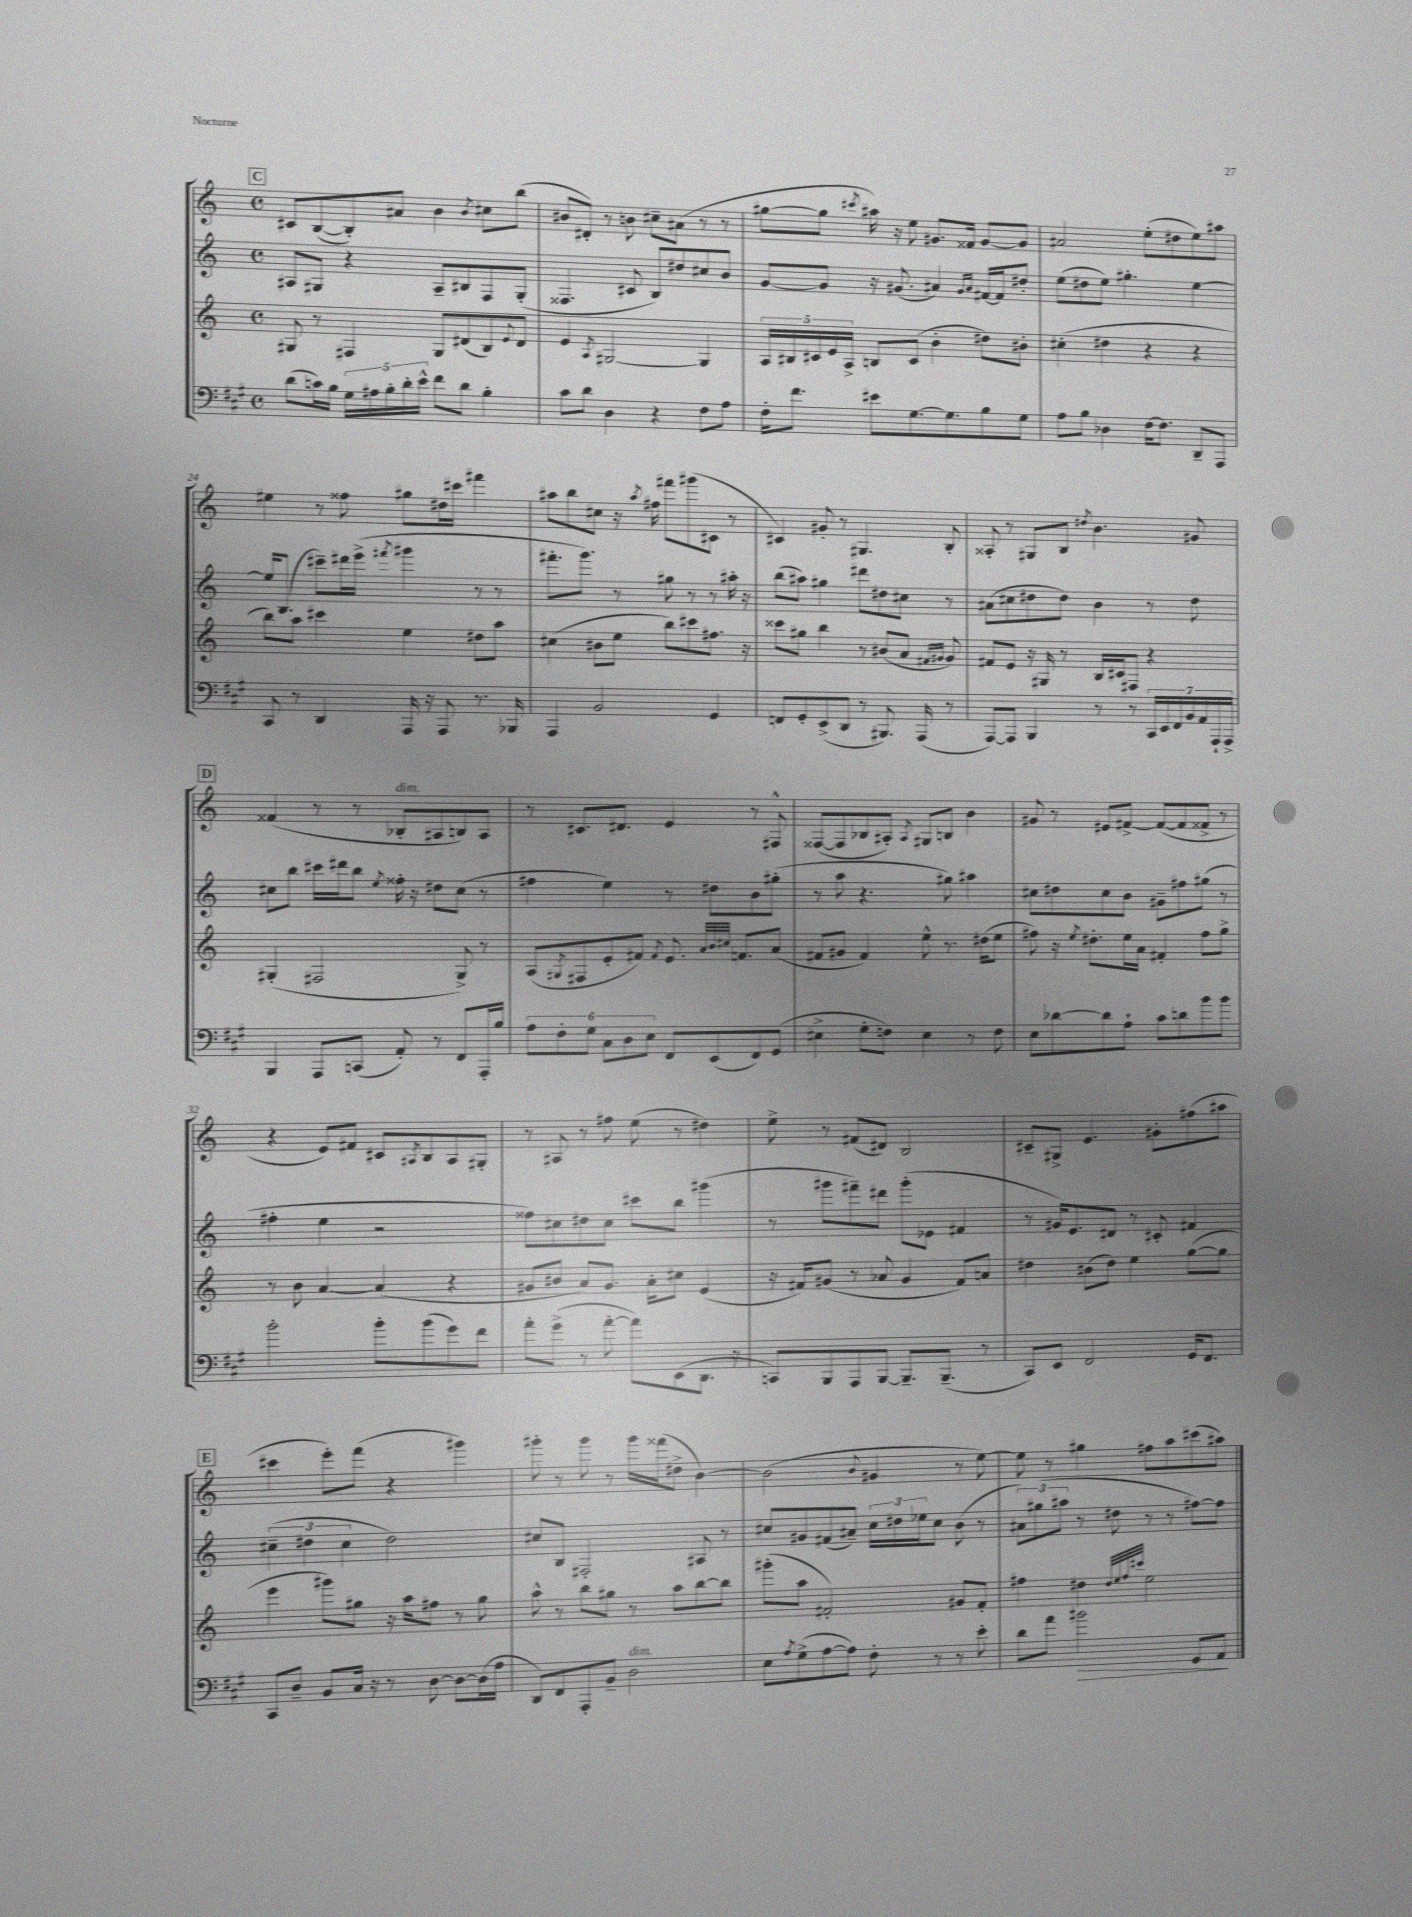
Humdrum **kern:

**kern	**kern	**kern	**kern
*staff4	*staff3	*staff2	*staff1
*clefF4	*clefG2	*clefG2	*clefG2
*k[f#c#g#]	*k[]	*k[]	*k[]
*M4/4	*M4/4	*M4/4	*M4/4
*met(c)	*met(c)	*met(c)	*met(c)
(8d\L	8G#/	8A#/L	8c#/L
16c\L)	8r	8G#/J	([8B/
16B\JJ	.	.	.
20G#\LL	4F#/	4r	8B'/])
20A#\	.	.	.
20B'\	.	.	.
.	.	.	8a#/J
20d'\	.	.	.
20e^^\JJ	.	.	.
8f#\L	8G#/L	8A#~/L	4b\
8d\J	(8d#/	8B#/	.
.	.	.	8qb/
4B'\	8B/)	8F/	8cc#\L
.	8qqe/	.	.
.	8d#/J	(8G#'/J	(8bb\J
=	=	=	=
8c#\L	4e/	4.F##/	8b#/L
8d\J	.	.	8d#'/J)
.	8qA/	.	.
4D\	[2G#/	.	8r
.	.	8c#/	8b\
4r	.	8B/L)	8cc#~\L
.	.	8dd#/	(8a#\J
8F#\L	4G#/]	8cc#/	8r
8A\J	.	8b/J	8r
=	=	=	=
16F#'\LK	20A/LL	[8g/L	[8gg#\L
.	20B#/	.	.
8.f#\J	.	.	.
.	20c#/	.	.
.	.	8g/]J	8gg#\]J
.	20e/	.	.
.	20A^/JJ	.	.
.	.	.	8qccc#/
8e#\L	8B/L	16r	16aa#\)
.	.	(8.g#/	16r
[8.G#\	(8c#/J	.	8ee\
.	4b'\	4a#/)	8.g#/L
8.G#\]	.	.	.
.	.	.	16f##/Jk
.	.	16qqg#/LL	.
.	.	16qqa#/JJ	.
8B\	8dd#\L)	[16f#/LL	[8g#/L
.	.	16f#/]J	.
8G#\J	8b#'\J	8dd#'/J	8g#/]J
=	=	=	=
8A\L	(4cc#'\	(8ee\L	2a#/
8B\J	.	8dd#\	.
4D-\	4dd#\	8ee\J)	.
.	.	4.gg#'\	.
[16F#\LK	4r	.	(8ee'\L
8.F#\]J	.	.	.
.	.	.	8dd#\
8DD~/L	4r	[4ee\	8ee\)
8AAA/J	.	.	8aa#\J
=	=	=	=
8CC#/	8bb\L)	16ee/]LK	4ee#\
.	.	(8.B/J	.
8r	8aa\J	.	.
4DD/	4ccc#\	8ccc#~\L)	8r
.	.	16ddd#\L	8ff##\
.	.	(16eee^\JJ	.
.	.	8qfff#/	.
16AAA/	4ee\	4ggg#\	8gg#\L
16r	.	.	.
8AAA/	.	.	16dd#\L
.	.	.	16ccc#\JJ
8.r	8dd#\L	8r	4fff#\
.	8aa\J	8r	.
16BBB-/	.	.	.
=	=	=	=
4AAA/	(4cc#\	8.fff#'\L	8aa#\L
.	.	.	8bb\
.	.	8.ggg\J)	.
2BB/	8b#\L	.	8cc#\J
.	8ee\J	8r	16r
.	.	.	8qaa#/
.	.	.	16ff#\
.	8bb\L)	8gg#\	8fff#\L
.	8ccc#\	8r	(8ggg#\
4GG#/	8.ff#\J	8r	8c#\J
.	.	16aa#'\	8r
.	16r	16r	.
=	=	=	=
8FF/L	8ccc##\L	(8bb\L	4c#/)
8GG#'/	8gg#\J	8aa#\J)	.
(8EE^/	4bb\	4gg#\	8g#'/
8DD/J	.	.	8r
8r	8r	8ddd#\L	4.G#/
8.BBB#/)	(8b#/L	8dd#\	.
.	8a/J	8cc#\J	.
(16AAA/	.	.	.
.	16qqf#/LL	.	.
.	16qqg#/JJ	.	.
8r	8g#/)	8r	8B'/
=	=	=	=
[8AAA/L)	8f#/L	(8a#\L	8A##'/
8AAA/]J	8e/J	8cc#\	8r
4BBB/	16r	8dd#\	8G#/L
.	16G#/	.	.
.	8r	8dd#\J)	8B/J
.	.	.	8qdd#/
8r	16B/LL	4b\	4.b\
.	16c#/J	.	.
8r	8F#/J	.	.
28CC#/LL	4r	8r	.
28EE/	.	.	.
28FF#/	.	.	.
28BB/	.	.	.
.	.	8dd#\	8g#/
28AA/	.	.	.
28AAA`/	.	.	.
28AAA^/JJ	.	.	.
=	=	=	=
4BBB/	(4G#'/	8cc#\L	(4f##/
.	.	8bb\J	.
8AAA/L	2F#/	16ccc#\LL	8r
.	.	16ddd#\J	.
(8CC/J	.	8bb\J	8r
.	.	8qee/	.
8AA'/)	.	16ff##'\	8B-'/L
.	.	16r	.
8r	.	8dd#\L	8A#/
8FF#/L	8G#^/)	(8cc#\J	8B/)
16AAA'/L	8r	8r	8A#/J
16B/JJ	.	.	.
=	=	=	=
12A\L	(8A/L	4ff#\	8r
12F#'\	.	.	.
.	8qG#/	.	.
.	8F#/	.	8.c#/L
12G#\J	.	.	.
12C#\L	8e'/	4ee\)	.
.	.	.	8.d#/J
12D\	.	.	.
.	8f#/J)	.	.
12E\J	.	.	.
.	8qf#/	.	.
8FF#/L	8.e/	8r	4e/
(8EE/	.	8dd#\L	.
.	32qqa/LLL	.	.
.	32qqb/	.	.
.	32qqcc#/JJJ	.	.
.	8.f/L	.	.
8FF#/)	.	8b\	8r
(8GG#/J	(8a/J	(8gg#'\J	8F#^^/
=	=	=	=
4E#^\	8f#/L	8r	([8F##/L
.	8g#/J	8aa\	8F##/]
8G#'\L	4f#/)	4.r	8B-/
8F\J)	.	.	8A#'/J)
.	.	.	8qA#/
4E#\	8ee^^\	.	8G#/L
.	8.r	8gg#\)	8B/J
8r	.	4aa#\	4b\
.	(16dd#\LK	.	.
8F\	8ee\J	.	.
=	=	=	=
8E\L	8ff#\)	8cc#\L	8g#/
[8d-\	16r	8dd#\	8r
.	8qee/	.	.
.	8.dd#'\L	.	.
8d-\]	.	8cc#\	8e#/L
8A`\J	16ee\L	8b\J	[8f#^/J
.	16a\JJ	.	.
8c#\L	4f#'/	8g#~\L	(8f#/_L
8d\	.	8ff#\	8f#/]
8b\	8ff#\L	(8gg#\J	8f##^/J
8b\J	8gg^\J	8r	8r
=	=	=	=
2b'\	8r	4ff#'\	4r
.	8b\	.	.
.	[4a/	4ee\	8e/L)
.	.	.	8f#/J
8b'\L	(4a/]	2r	8c#/L
.	.	.	8qA#/
(8b\	.	.	8B/
8g#\)	4r	.	8A#/
8f#\J	.	.	8G#'/J
=	=	=	=
8a'\L	8g#/L	8ff##\L)	8r
(8g#^\J	8b#/J	8cc#\	8A#/
8r	8a/L)	8dd#\	8r
[8a'\	8.g#/J	8cc#\J	8ff#\
8a\]L)	.	8ccc#\L	(8ee\
.	16a'\LK	.	.
(8EE\	8cc#\J	8bb\J	8r
8.DD\J	(4e/	(4ggg#\	4dd#\)
16r	.	.	.
=	=	=	=
8CC/L)	16r	8r	8ee^\
.	16f#/LK)	.	.
8BBB/	(8g#/J	8ggg#\L	8r
8AAA/	8r	8fff#~\)	(8f#/L
[8BBB/J	8a-/	8ddd#\J	8d#/J)
8.BBB~/]L	4g#/	(8ggg#'\L	2B/
.	.	8e-\J	.
(8.BBB~/J	.	.	.
.	8f#/L)	4f#/	.
8r	8a/J	.	.
=	=	=	=
8CC#/L)	4dd#\	8r	8c#~/L
8EE/J	.	16g#/LK)	8G#^/J
.	.	8.e/	.
2FF#/	(8b#\L	.	4.e/
.	8dd#\J)	8d#/J	.
.	4ee\	8r	.
.	.	8c#'/	8g#'\L
16GG#/LK	([8gg\L	4f#/	(8ff#\
8.FF#/J	.	.	.
.	8gg\]J	.	8aa#\J
=	=	=	=
8CC#/L	4eee\	(6cc#~\	4ccc#\
8D~/J	.	.	.
.	.	6dd#\	.
8BB/L	8ggg#\L)	.	8eee'\L)
.	.	6cc#\	.
16C#/Jk	8gg#\J	.	(8fff\J
16r	.	.	.
8r	16r	2dd#\)	4r
.	16aa\LK	.	.
[8D\	8ff#\J	.	.
8D\_L	8r	.	4ggg#\)
(16D\]L	8gg#\	.	.
16A\JJ	.	.	.
=	=	=	=
8DD/L)	8aa^^\	8cc#/L	8ggg#'\
8FF#/	8r	8B/J	8r
8AAA'/	8bb\L	2F#'/	8ggg#\
8BB~/J	8gg#\J	.	8r
2D\	8r	.	16ggg#\LL
.	.	.	(16fff##\J
.	8aa\L	.	8dd#^\J
.	[8bb\	8A#/	[4b\)
.	8bb\]J	8r	.
=	=	=	=
8E\L	(8ggg#'\L	8cc#/L	(2b\]
8qA/	.	.	.
(8G#^\	8aa\J	8g#/	.
[8A\	2f#'/)	(8f#/	.
8A\]J)	.	8a#~/J)	.
.	.	.	8qqb/
8F#'\	.	24cc#\LL	4g#/
.	.	24dd#\	.
.	.	24ee-\J	.
8r	.	8cc#\J	.
8r	8g#/L	(8b\	8r
8e'\	8f#'/J	8r	[8ee\)
=	=	=	=
8d\L	4ff#\	12a#\L)	8ee\]
.	.	(12gg#\	.
8a\J	.	.	8r
.	.	12aa#\J	.
2b#\	4dd#\	8r	4gg#\
.	.	8dd#\	.
.	32qqdd#/LLL	.	.
.	32qqee/	.	.
.	32qqff#/	.	.
.	32qqccc#/JJJ	.	.
.	2ee\	8r	8ff#\L
.	.	8r	8aa\
8GG#/L	.	[8ff#\L)	(8ccc#\
8AA/J	.	8ff#\]J	8aa#\J)
==	==	==	==
*-	*-	*-	*-
